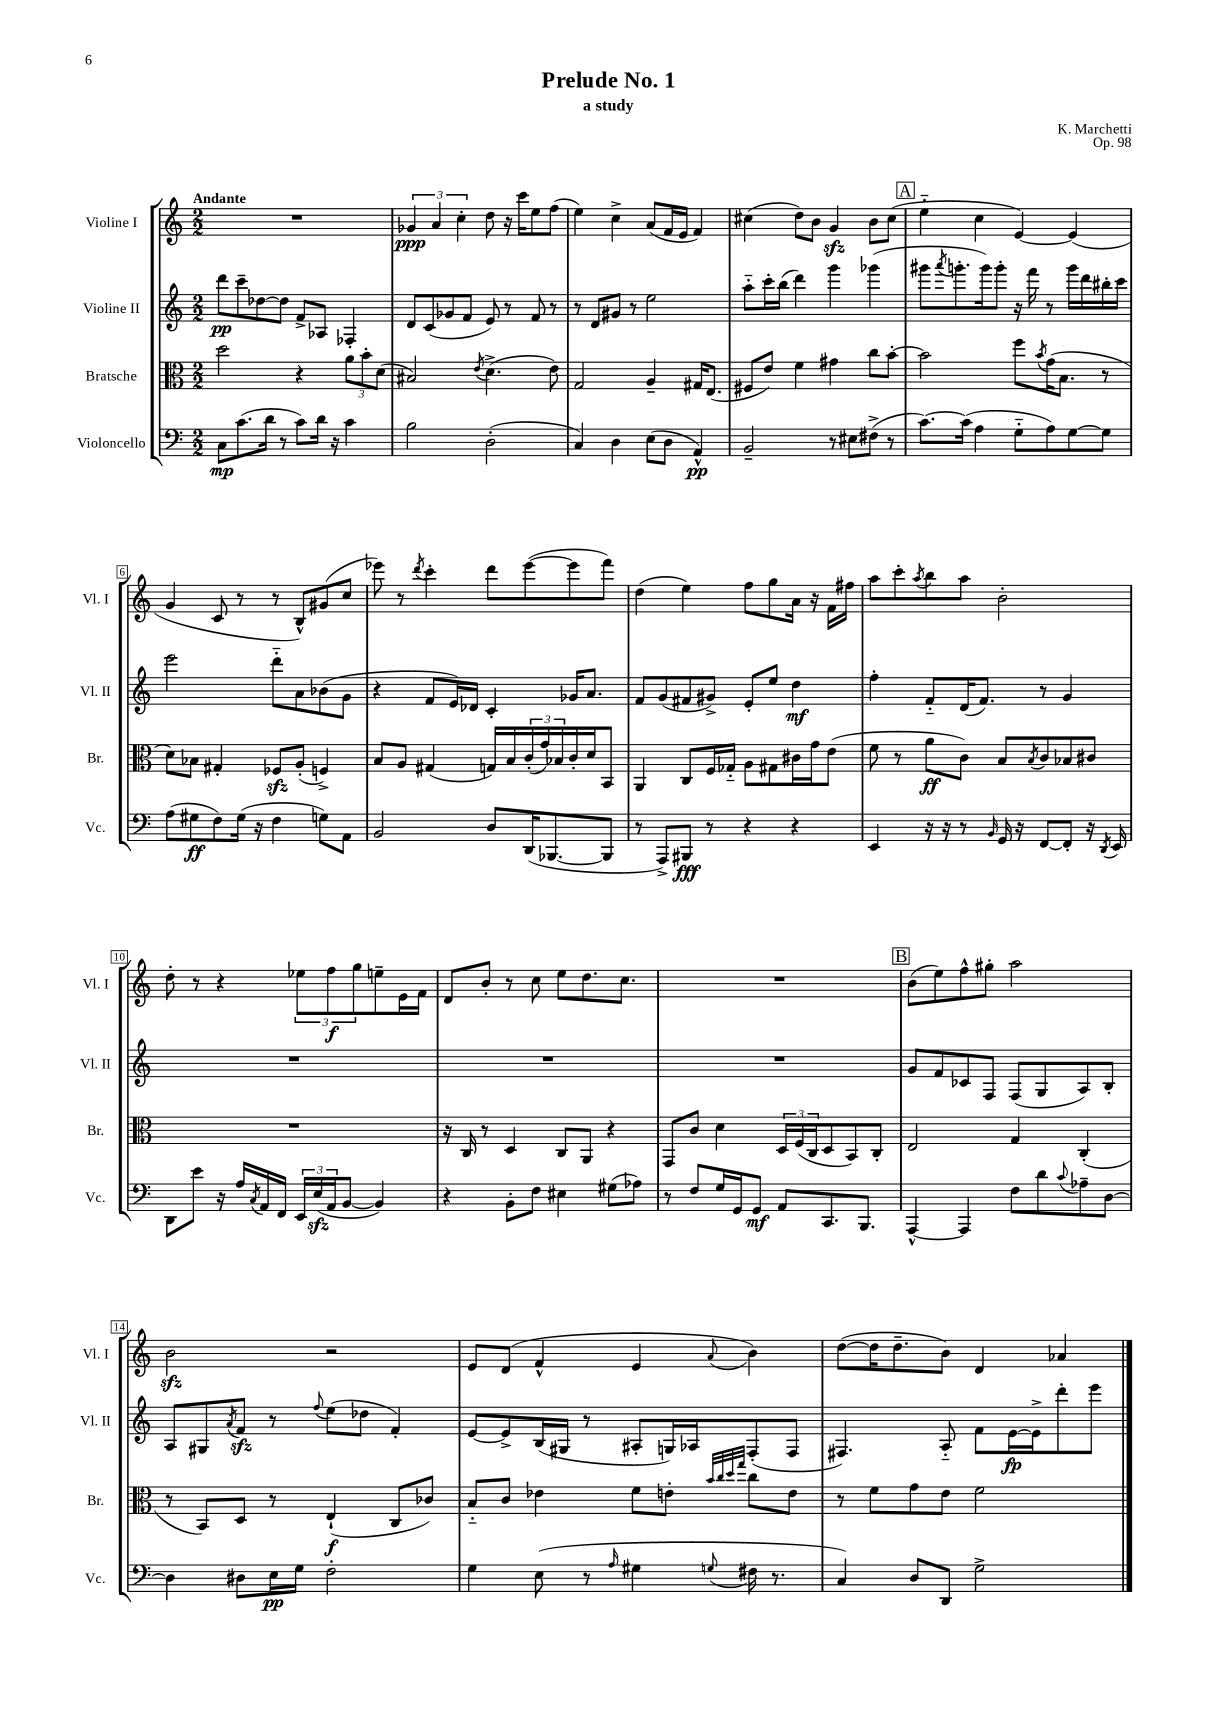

**kern	**kern	**kern	**kern
*staff4	*staff3	*staff2	*staff1
*clefF4	*clefC3	*clefG2	*clefG2
*k[]	*k[]	*k[]	*k[]
*M2/2	*M2/2	*M2/2	*M2/2
8C\L	2dd\	8ddd\L	1r
(8.c\	.	8ccc~\	.
.	.	[8dd-\	.
16d\Jk	.	.	.
8r	.	8dd-\]J	.
8c\L)	4r	8f^/L	.
16d\Jk	.	8A-/J	.
16r	.	.	.
4c\	12a\L	4F-'/	.
.	12b'\	.	.
.	(12d\J	.	.
=	=	=	=
2B\	2B#/)	8d/L	6g-/
.	.	(8c/	.
.	.	.	6a/
.	.	8g-/	.
.	.	.	6cc'\
.	.	8f/J	.
.	8qe/	.	.
(2D'\	(4.d^\	8e/)	8dd\
.	.	8r	16r
.	.	.	16ccc\LK
.	.	8f/	8ee\
.	8e\)	8r	(8ff\J
=	=	=	=
4C/)	2G/	8r	4ee\)
.	.	8d/L	.
4D\	.	8g#/J	4cc^\
.	.	8r	.
(8E\L	4A~/	2ee\	(8a/L
8D\J	.	.	16f/L
.	.	.	16e/JJ
4AA^^/)	16G#/LK	.	4f/)
.	(8.E/J	.	.
=	=	=	=
2BB~/	8F#/L	8aa'~\L	(4cc#\
.	8e/J)	16ccc'\L	.
.	.	(16bb\JJ	.
.	4f\	4ddd\)	8dd\L)
.	.	.	8b\J
8r	4g#\	4ggg\	4g/
8E#\L	.	.	.
(8F#^\J	8cc\L	(4ggg-\	8b\L
8r	[8b'\J	.	(8cc#\J
=	=	=	=
[8.c\L)	2b\]	8ggg#\L	4ee'~\
.	.	8qaaa/	.
.	.	8.ggg'\	.
(16c\]Jk	.	.	.
4A\	.	.	4cc\
.	.	16ggg\k)	.
.	.	8ggg'\J	.
8G'~\L	8ff\L	16r	[4e/)
.	.	16fff\	.
.	8qb/	.	.
8A\)	(16g\K	8r	.
.	8.B\J	.	.
[8G\	.	16ggg\LL	(4e/]
.	.	16ddd\	.
8G\]J	8r	16bb#'\	.
.	.	16ccc\JJ	.
=	=	=	=
(8A\L	8d\L)	2eee\	4g/
8G#\	8B-\J	.	.
8F\)	4G#'/	.	8c/
(16G#\Jk	.	.	8r
16r	.	.	.
4F\	8F-/L	8ddd'~\L	8r
.	(8A'/J	8a\	8B^^/L)
8G\L)	4F^/)	(8b-\	(8g#/
8AA\J	.	8g\J	8cc/J
=	=	=	=
2BB/	8B/L	4r	8eee-\)
.	8A/J	.	8r
.	.	.	8qddd/
.	(4G#/	8f/L	4ccc'\
.	.	16e/L)	.
.	.	16d-/JJ	.
8D/L	16G/LL)	4c'/	8ddd\L
.	16B/	.	.
(16DD/K	(24c'/	.	([8eee-\
.	24g/)	.	.
[8.BBB-/	.	.	.
.	24B-/	.	.
.	16c'/	16g-/LK	8eee-\]
.	16d/J	8.a/J	.
8BBB-/]J	8BB/J	.	8fff\J)
=	=	=	=
8r	4AA/	8f/L	(4dd\
8AAA^/L)	.	(8g/	.
8BBB#/J	8C/L	8f#/	4ee\)
8r	16F/L	8g#^/J)	.
.	16G-'~/JJ	.	.
4r	8A\L	8e'/L	8ff\L
.	8G#\	8ee/J	8gg\
4r	16c#\L	4dd\	16a\Jk
.	16g\J	.	16r
.	(8e\J	.	16f\LL
.	.	.	16ff#\JJ
=	=	=	=
4EE/	8f\	4ff'\	8aa\L
.	8r	.	8ccc'\
.	.	.	8qaa/
16r	8a\L	8f'~/L	8bb\
16r	.	.	.
8r	8c\J)	(16d/K	8aa\J
.	.	8.f/J)	.
16qqBB/	.	.	.
16GG/	8B/L	.	2b'\
16r	.	.	.
.	8qB/	.	.
[8FF/L	8c/	8r	.
8FF'/]J	8B-/	4g/	.
16r	8c#/J	.	.
8qDD/	.	.	.
16EE/	.	.	.
=	=	=	=
8DD\L	1r	1r	8dd'\
8e\J	.	.	8r
16r	.	.	4r
16A/LL	.	.	.
8qC/	.	.	.
16AA/	.	.	.
16FF/JJ	.	.	.
24EE/LL	.	.	12ee-\L
(24E/	.	.	.
24AA/J	.	.	12ff\
[8BB/J	.	.	.
.	.	.	12gg\
4BB/])	.	.	8ee~\
.	.	.	16e\L
.	.	.	16f\JJ
=	=	=	=
4r	16r	1r	8d/L
.	16C/	.	.
.	8r	.	8b'/J
8BB'\L	4D/	.	8r
8F\J	.	.	8cc\
4E#\	8C/L	.	8ee\L
.	8AA/J	.	8.dd\
(8G#\L	4r	.	.
.	.	.	8.cc\J
8A-\J)	.	.	.
=	=	=	=
8r	8GG/L	1r	1r
8F/L	8c/J	.	.
16G/L	4d\	.	.
16GG/J	.	.	.
8GG/J	.	.	.
8AA/L	24D/LL	.	.
.	(24F/	.	.
.	24C/J	.	.
8.CC/	8D/	.	.
.	8BB/)	.	.
8.BBB/J	.	.	.
.	8C'/J	.	.
=	=	=	=
[4AAA^^/	2E/	8g/L	(8b\L
.	.	8f/	8ee\)
4AAA/]	.	8c-/	8ff^^\
.	.	8F/J	8gg#'\J
8F\L	4G/	(8F/L	2aa\
8d\	.	8G/	.
8qqc/	.	.	.
8A-~\	(4C'/	8A/)	.
[8D\J	.	8B'/J	.
=	=	=	=
4D\]	8r	8A/L	2b\
.	8BB/L)	8G#/	.
.	.	8qa/	.
8D#\L	8D/J	8f/J	.
16E\L	8r	8r	.
16G\JJ	.	.	.
.	.	8qqff/	.
2F'\	(4E`/	(8ee\L	2r
.	.	8dd-\J	.
.	8C/L	4f'/)	.
.	8c-/J)	.	.
=	=	=	=
4G\	8B'~/L	[8e/L	8e/L
.	8c/J	8e^/]	(8d/J
(8E\	4e-\	(16B/L	4f^^/
.	.	16G#/JJ	.
8r	.	8r	.
16qqA/	.	.	.
4G#\	8f\L	8A#'/L	4e/
.	8e'\J	16G/L)	.
.	.	16A-/J	.
.	32qqb/LLL	.	.
.	32qqcc/	.	.
.	32qqdd/	.	.
8qqG/	32qqgg/JJJ	.	8qqa/
16F#\	8cc\L	(8F'/	4b\)
8.r	.	.	.
.	8e\J	8F/J	.
=	=	=	=
4C/)	8r	4.F#/)	([8dd\L
.	8f\L	.	16dd\]K
.	.	.	8.dd~\
8D/L	8g\	.	.
8DD/J	8e\J	8A'~/	8b\J)
2G^\	2f\	8f\L	4d/
.	.	[16e\L	.
.	.	16e^\]J	.
.	.	8ddd'\	4a-/
.	.	8eee\J	.
==	==	==	==
*-	*-	*-	*-
